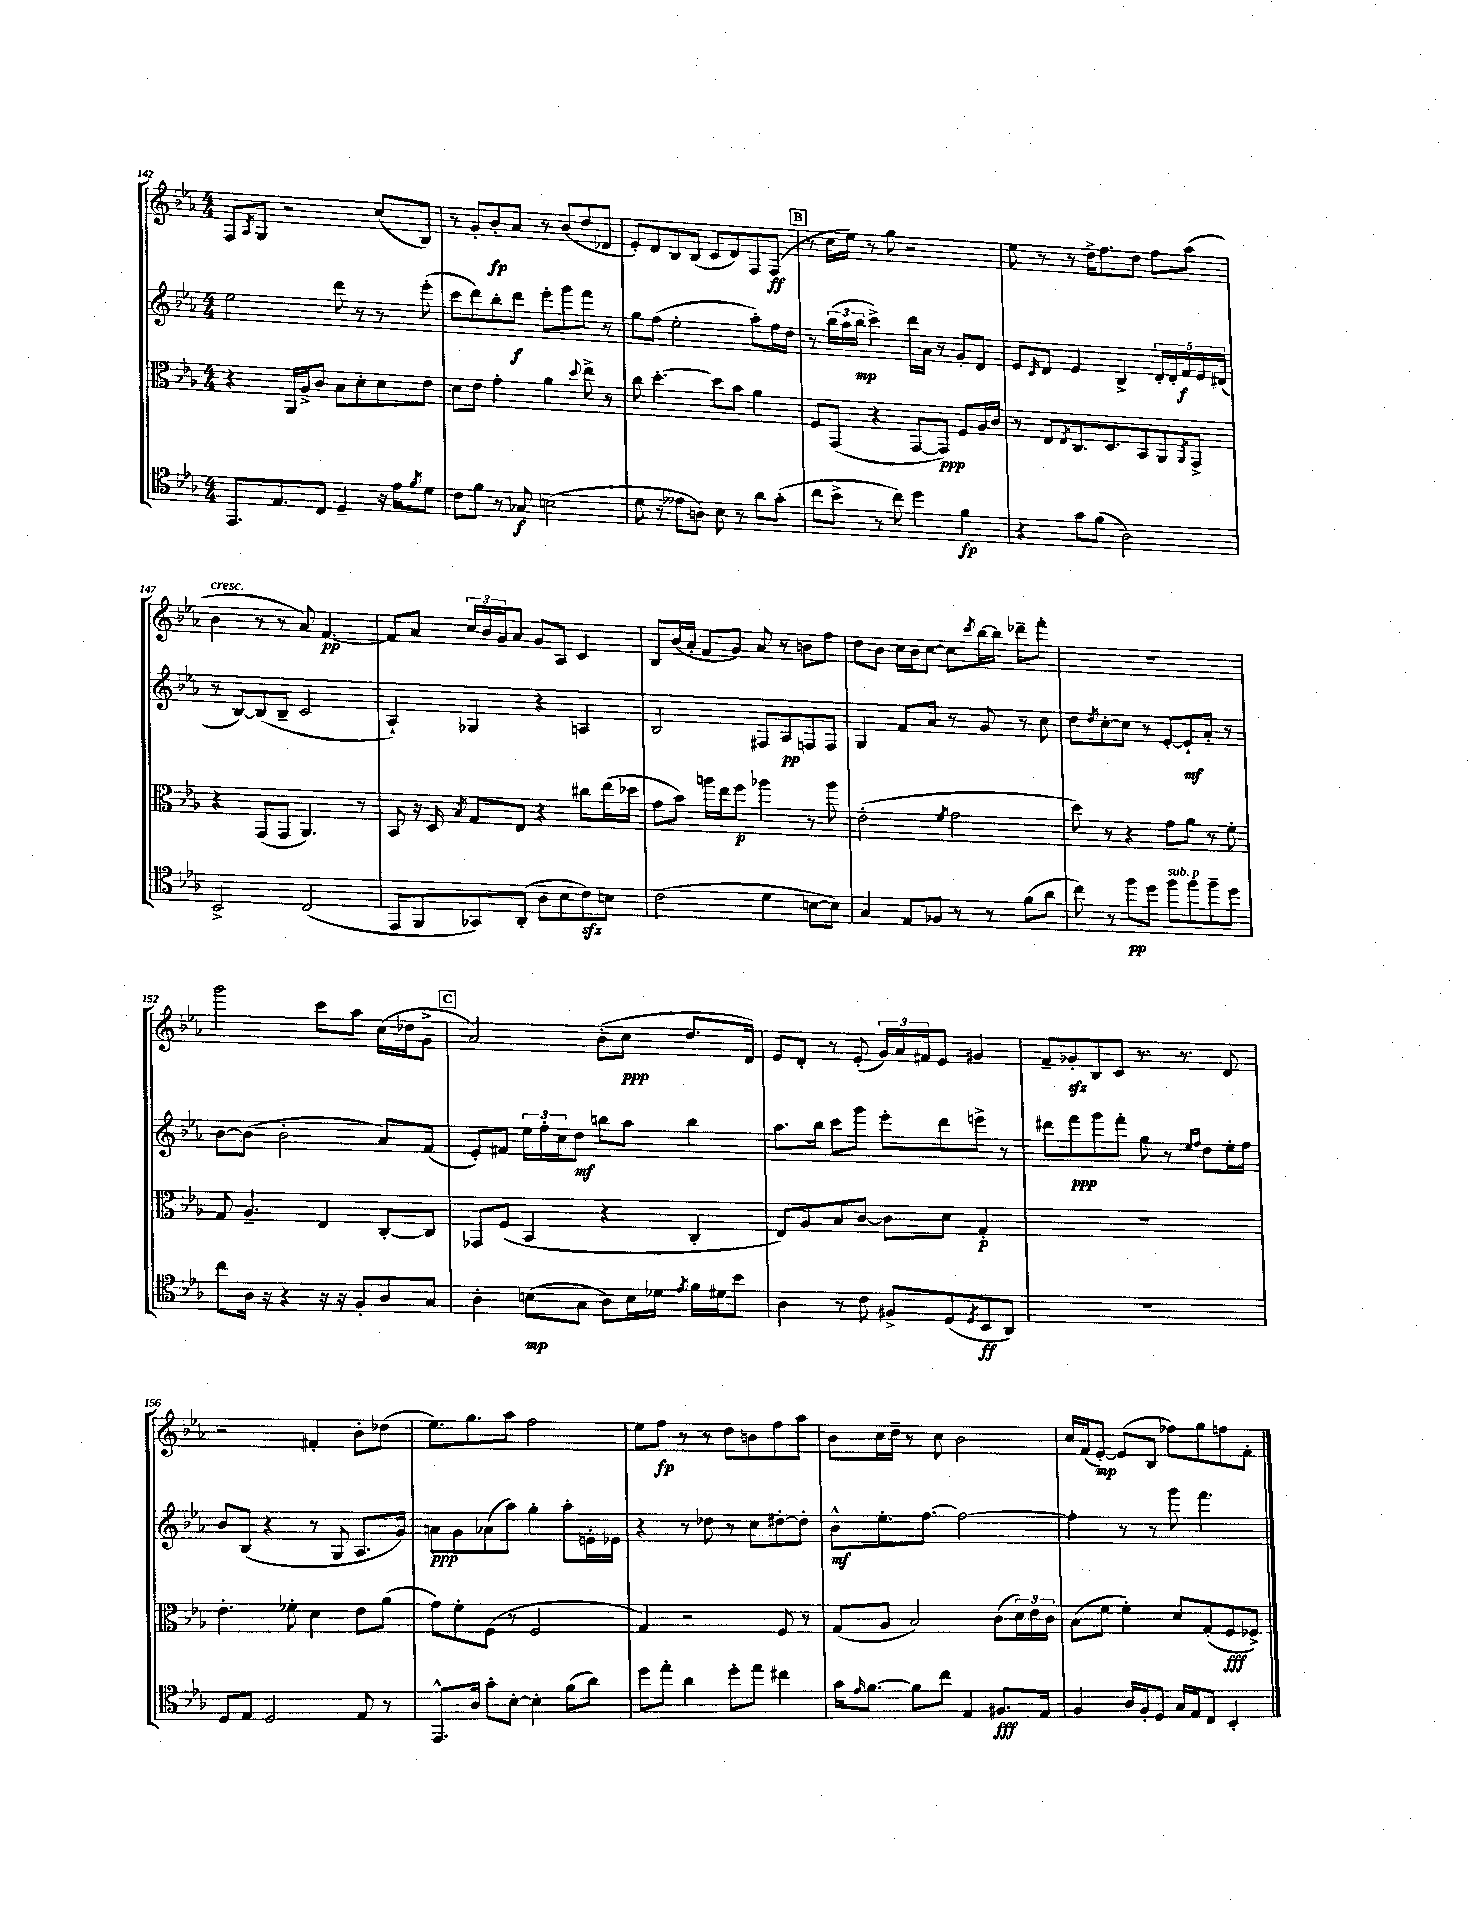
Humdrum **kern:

**kern	**dynam	**kern	**dynam	**kern	**dynam	**kern	**dynam
*part4	*part4	*part3	*part3	*part2	*part2	*part1	*part1
*staff4	*staff4	*staff3	*staff3	*staff2	*staff2	*staff1	*staff1
*clefC4	*	*clefC3	*	*clefG2	*	*clefG2	*
*k[b-e-a-]	*	*k[b-e-a-]	*	*k[b-e-a-]	*	*k[b-e-a-]	*
*M4/4	*	*M4/4	*	*M4/4	*	*M4/4	*
=142	=142	=142	=142	=142	=142	=142	=142
8.EE-/L	.	4r	.	2ee-\	.	8F/L	.
.	.	.	.	.	.	8qA-/	.
.	.	.	.	.	.	8G/J	.
8.E-/	.	.	.	.	.	.	.
.	.	16AA-/LL	.	.	.	2r	.
.	.	16A-^/J	.	.	.	.	.
8C/J	.	8c/J	.	.	.	.	.
4D~/	.	8B-\L	.	8ddd\	.	.	.
.	.	8d'\	.	8r	.	.	.
16r	.	8d\	.	8r	.	(8cc/L	.
16e-\KL	.	.	.	.	.	.	.
8qf/	.	.	.	.	.	.	.
8d\J	.	8e-\J	.	(8eee-'\	.	8B-/J)	.
=143	=143	=143	=143	=143	=143	=143	=143
8c\L	.	8d\L	.	8ccc\L	.	8r	.
8f\J	.	8e-\J	.	8ddd\)	.	8g'/L	.
8r	.	4g'\	.	8bb-'\	.	8b-'/	fp
8G-X/	f	.	.	8ddd\J	f	8a-/J	.
(2Bn\	.	4a-\	.	8eee-'\L	.	8r	.
.	.	.	.	8ggg\	.	(8b-/L	.
.	.	8qqdd/	.	.	.	.	.
.	.	8ee-^\	.	8fff\J	.	8dd/	.
.	.	8r	.	8r	.	8d-X/J	.
=144	=144	=144	=144	=144	=144	=144	=144
8d\	.	8cc\	.	8gg\L	.	8e-'/L)	.
8r	.	[4.dd'\	.	(8ff\J	.	8d/	.
8e--X\L	.	.	.	2ee-'\	.	8B-/	.
8An\J)	.	.	.	.	.	(8B-/J	.
8B-\	.	8dd\L]	.	.	.	8c/L	.
8r	.	8b-\J	.	.	.	8d/)	.
8a-\L	.	4a-\	.	8aa-'\L)	.	8F/	.
(8g'\J	.	.	.	16ff\L	.	(8F/J	ff
.	.	.	.	16dd\JJ	.	.	.
!!LO:REH:place=s1:t=B
=145	=145	=145	=145	=145	=145	=145	=145
8cc\L	.	8F/L	.	8r	.	8r	.
8b-^\J	.	(8GG/J	.	(24bb-\LL	.	16cc\LL	.
.	.	.	.	24aa-\	.	.	.
.	.	.	.	.	.	16ee-\JJ)	.
.	.	.	.	24bb-\JJ	mp	.	.
8r	.	4r	.	4ccc^\)	.	8r	.
8cc\)	.	.	.	.	.	8gg\	.
4dd\	.	[8GG/L	.	16ddd\LL	.	2r	.
.	.	.	.	16a-\JJ	.	.	.
.	.	8GG/J])	ppp	8r	.	.	.
4f\	fp	8F/L	.	8g'/L	.	.	.
.	.	16A-/L	.	8d/J	.	.	.
.	.	16c/JJ	.	.	.	.	.
=146	=146	=146	=146	=146	=146	=146	=146
4r	.	8r	.	8e-/L	.	8ee-\	.
.	.	.	.	16qqc/	.	.	.
.	.	8E-/L	.	8d/J	.	8r	.
.	.	8qE-/	.	.	.	.	.
8g\L	.	8.C/	.	4e-/	.	8r	.
(8f\J	.	.	.	.	.	16dd^\KL	.
.	.	8.D/	.	.	.	8.ff\	.
2A-\)	.	.	.	4B-^/	.	.	.
.	.	8BB-/	.	.	.	8dd\J	.
.	.	8AA-/	.	20d'/LL	.	8ff\L	.
.	.	.	.	20d'/	.	.	.
.	.	.	.	20f/	f	.	.
.	.	8qAA-/	.	.	.	.	.
.	.	8GG^/J	.	.	.	(8aa-\J	.
.	.	.	.	20e-/	.	.	.
.	.	.	.	(20d#X/JJ	.	.	.
!!LO:LB:g=z
=147	=147	=147	=147	=147	=147	=147	=147
!	!	!	!	!	!	!LO:TX:a:i:t=cresc.	!
2BB-^/	.	4r	.	8r	.	4b-\	.
.	.	.	.	[8B-/L)	.	.	.
.	.	(8GG/L	.	(8B-/]	.	8r	.
.	.	8GG/J	.	8B-~/J	.	8r	.
(2C/	.	4.AA-/)	.	2c/	.	8a-/)	.
.	.	.	.	.	.	[4.f/	pp
.	.	8r	.	.	.	.	.
=148	=148	=148	=148	=148	=148	=148	=148
8EE-/L	.	8BB-/	.	4A-`/)	.	8f/L]	.
8FF/	.	16r	.	.	.	8a-/J	.
.	.	16D/	.	.	.	.	.
.	.	8qB-/	.	.	.	.	.
8GG-X/)	.	8G/L	.	4G-X/	.	24cc/LL	.
.	.	.	.	.	.	24b-/	.
.	.	.	.	.	.	24g/J	.
(8AA-'/J	.	8E-/J	.	.	.	8a-/J	.
8A-\L	.	4r	.	4r	.	8g/L	.
8B-\	.	.	.	.	.	8A-/J	.
8czz\)	.	8cc#X\L	.	4An/	.	4c/	.
8Bn\J	.	(16ee-\L	.	.	.	.	.
.	.	16dd-X\JJ	.	.	.	.	.
=149	=149	=149	=149	=149	=149	=149	=149
(2c\	.	8g\L	.	2B-/	.	8B-/L	.
.	.	8b-\J)	.	.	.	(16b-/L	.
.	.	.	.	.	.	16a-'/JJ	.
.	.	16aan\LL	.	.	.	8f/L	.
.	.	16ee-\J	.	.	.	.	.
.	.	8ff\J	p	.	.	8g/J)	.
4d\	.	4aa-X\	.	8F#X/L	.	8a-/	.
.	.	.	.	8A-/	pp	8r	.
[8Bn\L	.	8r	.	8Fn/	.	8bn\L	.
8B\J])	.	8aa-\	.	8F/J	.	8ff\J	.
=150	=150	=150	=150	=150	=150	=150	=150
4G/	.	(2e-'\	.	4G/	.	8dd\L	.
.	.	.	.	.	.	8b-\J	.
8E-/L	.	.	.	8f/L	.	16cc\LL	.
.	.	.	.	.	.	16b-\J	.
8F-X/J	.	.	.	8a-/J	.	[8cc\J	.
.	.	8qf/	.	.	.	.	.
8r	.	2g\	.	8r	.	8cc\L]	.
.	.	.	.	.	.	8qccc/	.
8r	.	.	.	8g/	.	[16bb-\L	.
.	.	.	.	.	.	16bb-\JJ]	.
(8f\L	.	.	.	8r	.	8ddd-X~\L	.
8a-\J	.	.	.	8cc\	.	8fff'\J	.
=151	=151	=151	=151	=151	=151	=151	=151
8cc\)	.	8dd\)	.	8dd\L	.	1r	.
.	.	.	.	8qdd/	.	.	.
8r	.	8r	.	[8cc'\	.	.	.
8ff\L	pp	4r	.	8cc\J]	.	.	.
8dd\J	.	.	.	8r	.	.	.
!LO:TX:a:i:t=sub. p	!	!	!	!	!	!	!
8ff\L	.	8g\L	.	[8e-'/L	.	.	.
8ff\	.	8a-\J	.	8e-`/]	mf	.	.
8ff~\	.	8r	.	8a-'/J	.	.	.
8dd\J	.	8f'\	.	8r	.	.	.
!!LO:LB:g=z
=152	=152	=152	=152	=152	=152	=152	=152
8cc\L	.	8G/	.	[8b-\L	.	2ggg\	.
16A-\Jk	.	4.A-~/	.	(8b-\J]	.	.	.
16r	.	.	.	.	.	.	.
4r	.	.	.	2b-'\	.	.	.
16r	.	4E-/	.	.	.	8ccc\L	.
16r	.	.	.	.	.	.	.
8F'/L	.	.	.	.	.	8aa-\J	.
8A-/	.	[8C'/L	.	8a-/L)	.	(16cc\LL	.
.	.	.	.	.	.	16dd-X\J	.
8G/J	.	8C/J]	.	(8f/J	.	8g^\J	.
!!LO:REH:place=s1:t=C
=153	=153	=153	=153	=153	=153	=153	=153
4A-'\	.	8GG-X/L	.	8e-'/L)	.	2a-/)	.
.	.	(8F/J	.	8f#X/J	.	.	.
(8Bn\L	mp	4BB-/	.	24ee-\LL	.	.	.
.	.	.	.	24ff'\	.	.	.
.	.	.	.	24cc\J	.	.	.
8G\J	.	.	.	8dd\J	mf	.	.
8A-\L)	.	4r	.	8bbn\L	.	(8b-'\L	.
16B\L	.	.	.	8aa-\J	.	8cc\J	ppp
16d-X\JJ	.	.	.	.	.	.	.
8qe-/	.	.	.	.	.	.	.
16f\LL	.	4C'/	.	4bb\	.	8.dd/L	.
16d#X\J	.	.	.	.	.	.	.
8b-\J	.	.	.	.	.	.	.
.	.	.	.	.	.	16d/Jk)	.
=154	=154	=154	=154	=154	=154	=154	=154
4A-\	.	8E-/L)	.	8.aa-\L	.	8e-/L	.
.	.	8A-/	.	.	.	8d'/J	.
.	.	.	.	16bb-\Jk	.	.	.
8r	.	8B-/	.	8ccc\L	.	8r	.
8c\	.	[8c/J	.	8ggg\J	.	(8e-'/	.
8F#X^/L	.	8c\L]	.	8eee-'\L	.	24g/LL)	.
.	.	.	.	.	.	24a-/	.
.	.	.	.	.	.	24f#X/J	.
(8D/	.	8d\J	.	8ddd\	.	8e-/J	.
8qD/	.	.	.	.	.	.	.
8BB-/	ff	4G'/	p	8eeen^\J	.	4g#X/	.
8AA-/J)	.	.	.	8r	.	.	.
=155	=155	=155	=155	=155	=155	=155	=155
1r	.	1r	.	8ddd#X\L	.	8f~/L	.
.	.	.	.	8fff\	ppp	8g-Xzz'/	.
.	.	.	.	8ggg\	.	8B-/	.
.	.	.	.	8fff'\J	.	8c/J	.
.	.	.	.	8gg\	.	8.r	.
.	.	.	.	8r	.	.	.
.	.	.	.	.	.	8.r	.
.	.	.	.	16qqee-/LL	.	.	.
.	.	.	.	16qqff/JJ	.	.	.
.	.	.	.	8dd\L	.	.	.
.	.	.	.	16ee-'\L	.	8d/	.
.	.	.	.	16ff\JJ	.	.	.
!!LO:LB:g=z
=156	=156	=156	=156	=156	=156	=156	=156
8D/L	.	4.e-'\	.	8b-/L	.	2r	.
8E-/J	.	.	.	(8B-/J	.	.	.
2D/	.	.	.	4r	.	.	.
.	.	8f-X'\	.	.	.	.	.
.	.	4d\	.	8r	.	4f#X'/	.
.	.	.	.	8G/	.	.	.
8E-/	.	8e-\L	.	8.A-/L	.	8b-'\L	.
8r	.	(8a-\J	.	.	.	(8dd-X\J	.
.	.	.	.	16g/Jk)	.	.	.
=157	=157	=157	=157	=157	=157	=157	=157
8.EE-^^/L	.	8g\L)	.	8an\L	ppp	8.ee-\L)	.
.	.	8f'\	.	8g\	.	.	.
16A-/Jk	.	.	.	.	.	8.gg\	.
8g'\L	.	(8F\J	.	(8a-X\	.	.	.
[8B-'\J	.	8r	.	8aa-\J)	.	8aa-\J	.
4B-'\]	.	2F/	.	4gg'\	.	2ff\	.
(8f\L	.	.	.	8aa-'\L	.	.	.
8a-\J)	.	.	.	16en'\L	.	.	.
.	.	.	.	16e-X\JJ	.	.	.
=158	=158	=158	=158	=158	=158	=158	=158
8dd\L	.	4G/)	.	4r	.	8ee-\L	.
8ee-'\J	.	.	.	.	.	8ff\J	fp
4a-\	.	2r	.	8r	.	8r	.
.	.	.	.	8dd-X\	.	8r	.
8dd'\L	.	.	.	8r	.	8dd\L	.
8ee-\J	.	.	.	8cc\L	.	8bn\	.
4cc#X\	.	8F/	.	[8dd#X'\	.	8ff\	.
.	.	8r	.	8dd#'\J]	.	8aa-\J	.
=159	=159	=159	=159	=159	=159	=159	=159
16g\KL	.	(8G/L	.	8b-^^\L	mf	8b-\L	.
16qqe-/	.	.	.	.	.	.	.
[8.f\J	.	.	.	.	.	.	.
.	.	8A-/J	.	8.ee-'\	.	16cc\L	.
.	.	.	.	.	.	16dd~\JJ	.
8f\L]	.	2B-/)	.	.	.	8r	.
.	.	.	.	[8.ff\J	.	.	.
8cc\J	.	.	.	.	.	8cc\	.
4E-/	.	.	.	2ff\_	.	2b-\	.
8.F#X/L	fff	(8c\L	.	.	.	.	.
.	.	24d\L)	.	.	.	.	.
.	.	24e-\	.	.	.	.	.
16E-/Jk	.	.	.	.	.	.	.
.	.	24c\JJ	.	.	.	.	.
=160	=160	=160	=160	=160	=160	=160	=160
4F/	.	(8B-\L	.	4ff'\]	.	16cc/LL	.
.	.	.	.	.	.	(16f/J	.
.	.	8f\J	.	.	.	[8e-'/J)	mp
16A-/LL	.	4f'\)	.	8r	.	(8e-/L]	.
16F'/J	.	.	.	.	.	.	.
8D/J	.	.	.	8r	.	8B-/J	.
16G/LL	.	8d/L	.	8ggg\	.	8ff-X\L)	.
16E-/J	.	.	.	.	.	.	.
8C/J	.	(8G'/	.	4.fff\	.	8gg\	.
4BB-'/	.	8F/	fff	.	.	8ffn\	.
.	.	8F-X^/J)	.	.	.	8f'\J	.
==	==	==	==	==	==	==	==
*-	*-	*-	*-	*-	*-	*-	*-
